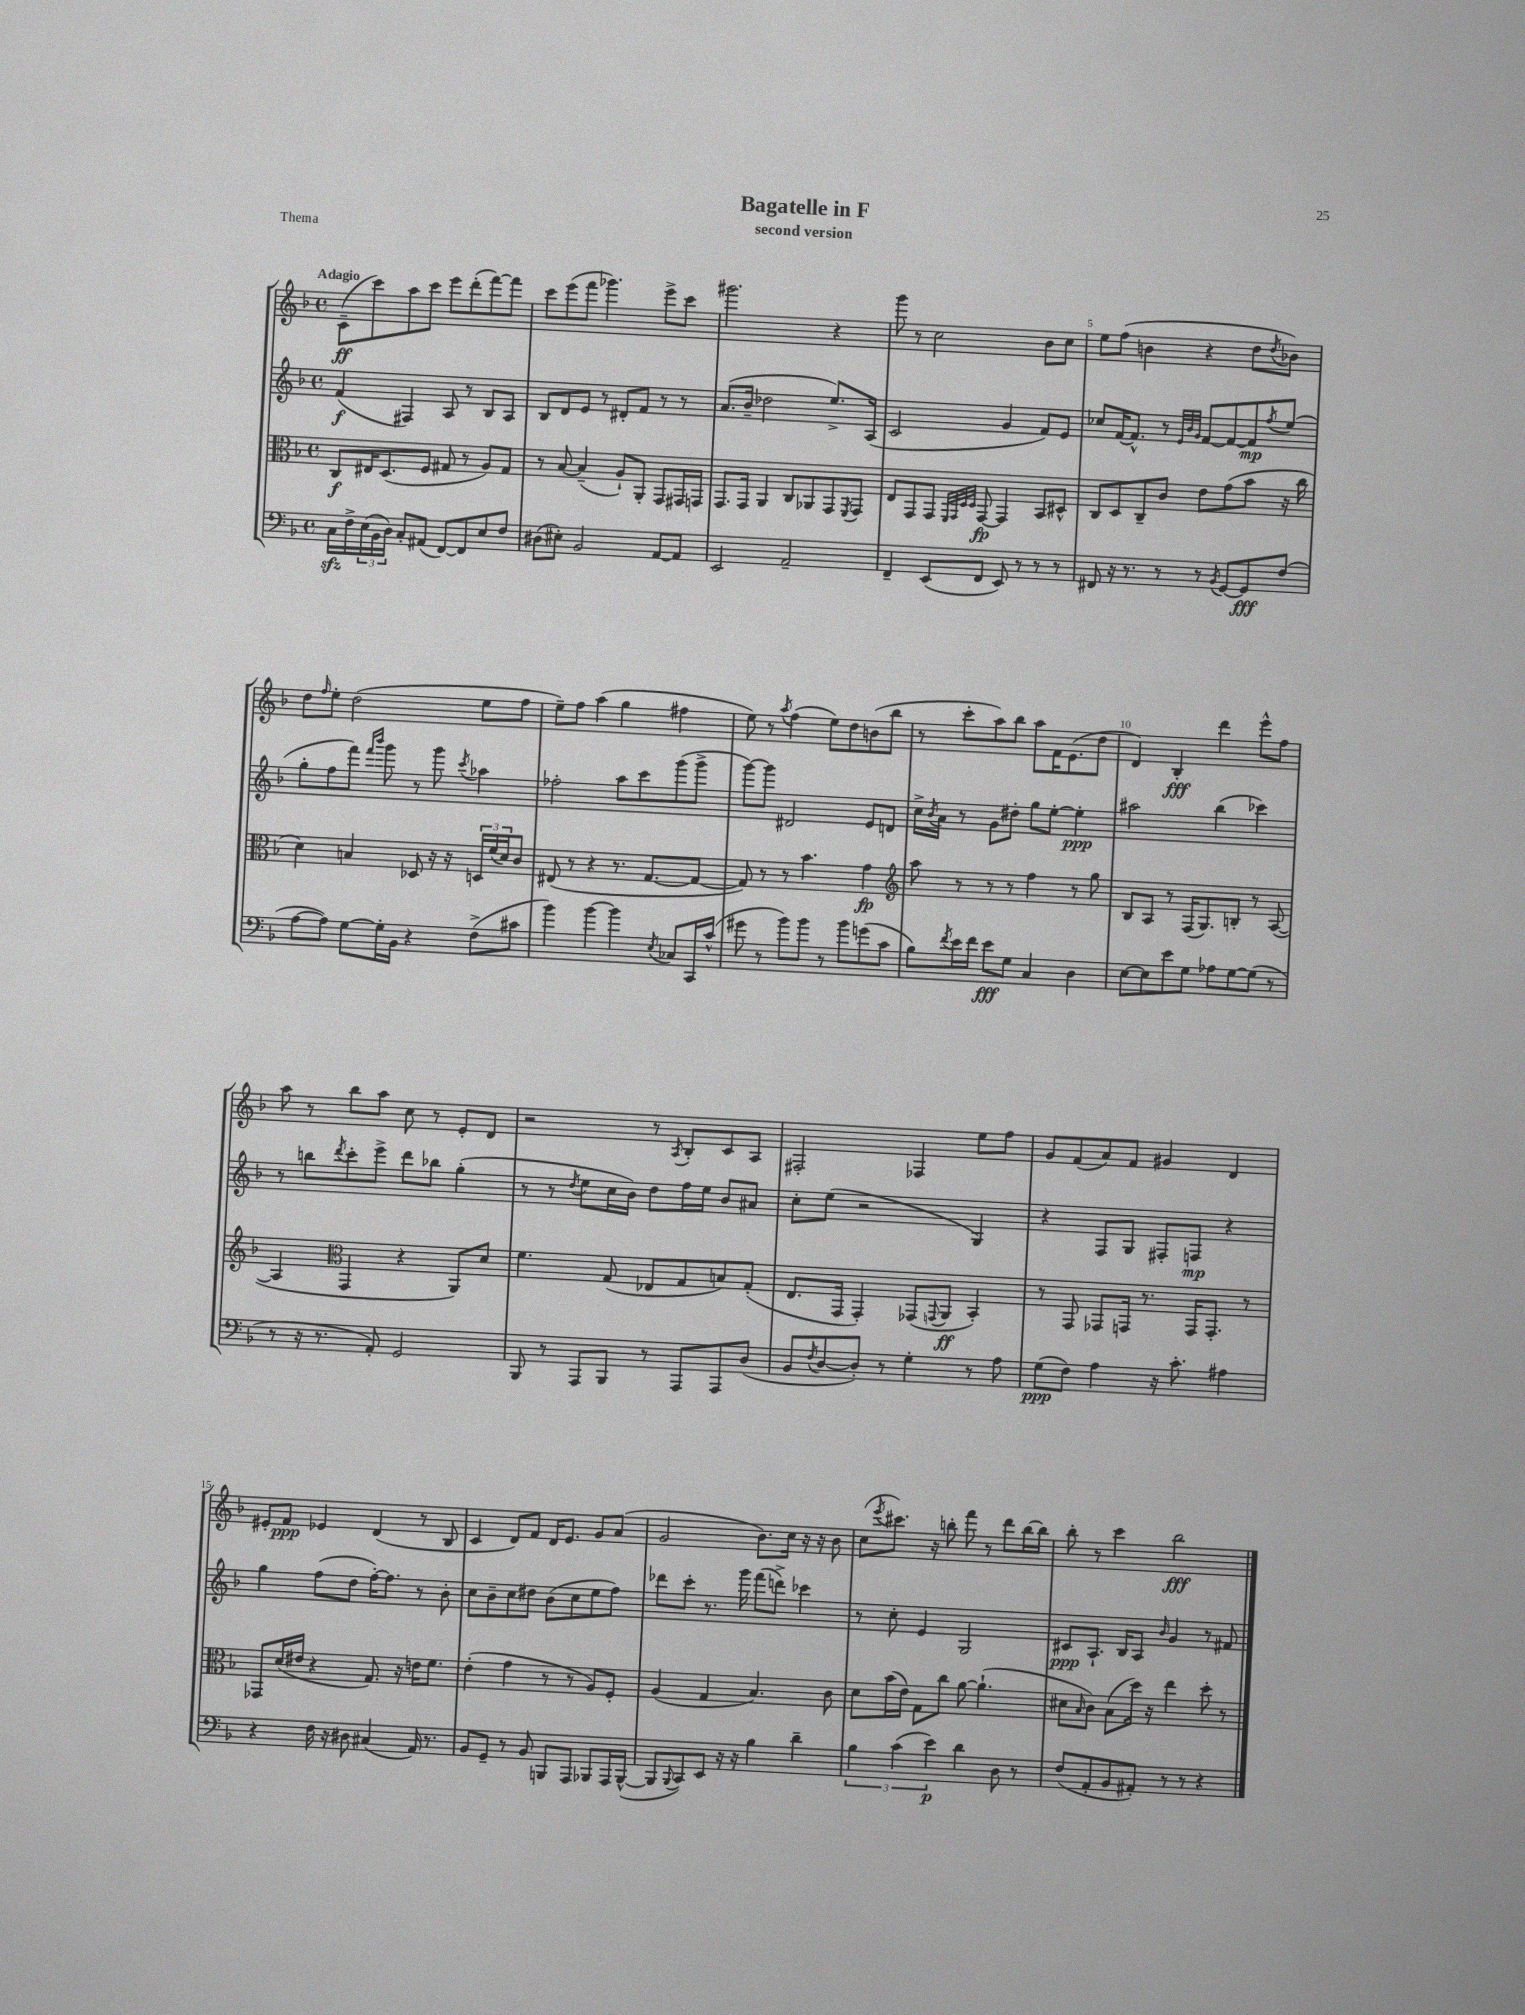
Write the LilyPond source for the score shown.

\header { title = "Bagatelle in F" subtitle = "second version" piece = "Thema" }
<<
\new StaffGroup <<
\new Staff = "s0" {
    \clef treble \key f \major \defaultTimeSignature \time 4/4 \tempo "Adagio"
    c'8--\ff( c'''8) a''8 c'''8 e'''8 d'''8-.( f'''8~) f'''8 |
    c'''8 e'''8( f'''8 ges'''4.) e'''8-> c'''8 |
    gis'''2. r4 |
    g'''8 r8 c''2 bes'8 c''8 |
    e''8 f''8( b'4 r4 d''8 \acciaccatura { d''8 } bes'8) |
    d''8 \grace { f''16 } e''8-. d''2( e''8 f''8 |
    e''8--) f''8 a''4( g''4 fis''4 |
    e''8) r8 \acciaccatura { a''8 } f''4( e''8) d''8 b'8( bes''8 |
    r8 c'''8-. a''8) bes''8 a''8 f'16 e'8.( d''8 |
    d'4) bes4-.\fff d'''4 e'''8-^ f''8 |
    a''8 r8 bes''8 a''8 c''8 r8 e'8-. d'8 |
    r2 r8 \acciaccatura { a8 } bes8-. c'8 a8 |
    fis2-. fes4 e''8 f''8 |
    g'8 f'8( a'8) f'8 gis'4 d'4 |
    eis'8-. f'8\ppp ees'4 d'4( r8 bes8 |
    c'4 d'8) f'8 d'16 e'8. g'8 a'8( |
    g'2 bes'8.) c''16 r16 r16 bes'8 |
    c''8( \acciaccatura { e'''8 } cis'''8.) r16 b''8-. f'''8 r8 d'''8 b''16~ b''16 |
    bes''8-. r8 c'''4 bes''2\fff \bar "|." |
}
\new Staff = "s1" {
    \clef treble \key f \major \defaultTimeSignature \time 4/4
    f'4\f( fis4) a8 r8 bes8 a8 |
    bes8 d'8 e'8 r8 dis'8-. f'8 r8 r8 |
    a'8.( bes'16-- des''2 e''8.->) a16( |
    c'2 g'4 f'8) e'8 |
    ces''8 f'16~ f'8.-^ r8 \grace { e'32 bes'32 g'32 } f'8~ f'8~ f'8\mp \acciaccatura { f''8 } e''8( |
    g''8-. f''8 f'''8) \grace { f'''16 bes'''16 } g'''8 r8 g'''8 \acciaccatura { c'''8 } aes''4 |
    fes''2-. a''8 c'''8 g'''8( g'''8-> |
    g'''8~) g'''8 dis'2 e'8 d'8 |
    c''16-> \acciaccatura { bes'8 } a'16 r8 g'8 dis''8-. g''8 e''8~-. e''4-.\ppp |
    ais''2 bes''4( ces'''4) |
    r8 b''8 \acciaccatura { d'''8 } c'''8-. e'''8-> d'''8 bes''8 g''4-.( |
    r8 r8 \acciaccatura { d''8 } e''8 c''16 bes'16) d''8 f''16 e''16 bes'8 ais'8 |
    c''8-. e''8( r2 g4) |
    r4 f8 g8 fis8-. f8\mp r4 |
    g''4 f''8( d''8 f''16~-.) f''8. r8 bes'8-. |
    c''8 bes'8-- c''8 dis''8 bes'8( c''8 e''8 f''8) |
    des'''8 c'''8-. r8. g'''16 f'''8( d'''8->) ces'''4 |
    r8 c''8-. e'4 g2 |
    cis'8\ppp a8.-! bes16 a8 \grace { bes'16 } g'4 r8 fis'8 \bar "|." |
}
\new Staff = "s2" {
    \clef alto \key f \major \defaultTimeSignature \time 4/4
    c8\f eis16 d8.( f8 gis8 r8 a8) gis8 |
    r8 bes8~ bes4--( a8-!) a,8-. g,8 gis,16 g,16 |
    g,8. g,16 a,4 c8 aes,8 g,8 \acciaccatura { f,8 } g,8 |
    e8 g,8 g,8 \grace { f,32 g,32 d32 d32 } g,8~\fp g,4 bes,8 dis8-^ |
    c8 d8 c8-- c'8 e'8 g'8( bes'8 r16 c''16 |
    d'4) b4 des8 r16 r16 \tuplet 3/2 { d16 f'16( d'16) } c'8 |
    eis8( r8 r4 r8. g8.~ g8~ |
    g8) r8 r8 bes'4. g'4\fp |
    \clef treble a''8 r8 r8 r8 f''4 r8 g''8 |
    bes8 a8 r8 f16( g8.) b8-. r8 a8~( |
    a4 \clef alto g,4 r4 a,8) d'8 |
    f'4. g8( ees8 g8 b8) g8-.( |
    e8. g,16 g,4-.) ges,8( \appoggiatura { g,8 } a,8\ff bes,4-.) |
    r8 g,8 ges,8 g,16 r8. g,16 g,8.-. r8 |
    ges,8 d'16( eis'16 r4 g8.) r16 e'16 f'8. |
    e'4-.( g'4 r8 r8 a8) f8-. |
    a4( g4 bes4.) c'8 |
    d'8 bes'16( e'16) g8 c''8 a'8~ a'4.-!( |
    dis'8 \grace { bes16 } c'8) bes8( d''16) r16 e''4 d''8-. r8 \bar "|." |
}
\new Staff = "s3" {
    \clef bass \key f \major \defaultTimeSignature \time 4/4
    c16\sfz f16-> \tuplet 3/2 { e16( bes,16 d16) } c8-. ais,8( f,8~) f,8 e8 f8 |
    dis8( eis8-.) bes,2 a,8~ a,8 |
    e,2 a,2-- |
    f,4-- e,8( f,8 e,8) r8 r8 r8 |
    fis,8 r16 r8. r8 r8 \acciaccatura { bes,8 } g,8~ g,8\fff f8( |
    a8~ a8) g8~ g16-. bes,16 r4 f8->( cis'8 |
    bes'4) bes'4~ bes'4 \acciaccatura { e8 } ces8 c,16 c'16-^( |
    gis'8 r8 bes'8) bes'8 r8 bes'8 g'8( c'8 |
    bes8) \acciaccatura { f'8 } e'16 f'16 e'8\fff g8 c4 d4 |
    e8~ e8 e'8 g8 aes8 g8~ g8( r8 |
    r8 r16 r8. a,8-.) g,2 |
    bes,,8 r8 a,,8 bes,,8 r8 a,,8 a,,8 d8( |
    bes,8 \acciaccatura { f8 } d8~ d8-.) r8 g4-. r8 a8 |
    g8\ppp( f8) a4 r16 c'8.-. ais4 |
    r4 f16 r16 dis8 cis4( a,16) r8. |
    bes,8 g,8-- r8 bes,8 b,,8 a,,8 bes,,8 a,,16 bes,,16~-^( |
    bes,,8 \appoggiatura { bes,,8 } c,8) e,8 r16 r16 bes4 d'4-- |
    \tuplet 3/2 { bes4 c'4( e'4\p) } d'4 d8 r8 |
    f8( a,8-. bes,8 ais,8-.) r8 r8 r4 \bar "|." |
}
>>
>>
\layout { \context { \Score \override BarNumber.break-visibility = ##(#f #t #t) barNumberVisibility = #(every-nth-bar-number-visible 5) } }
